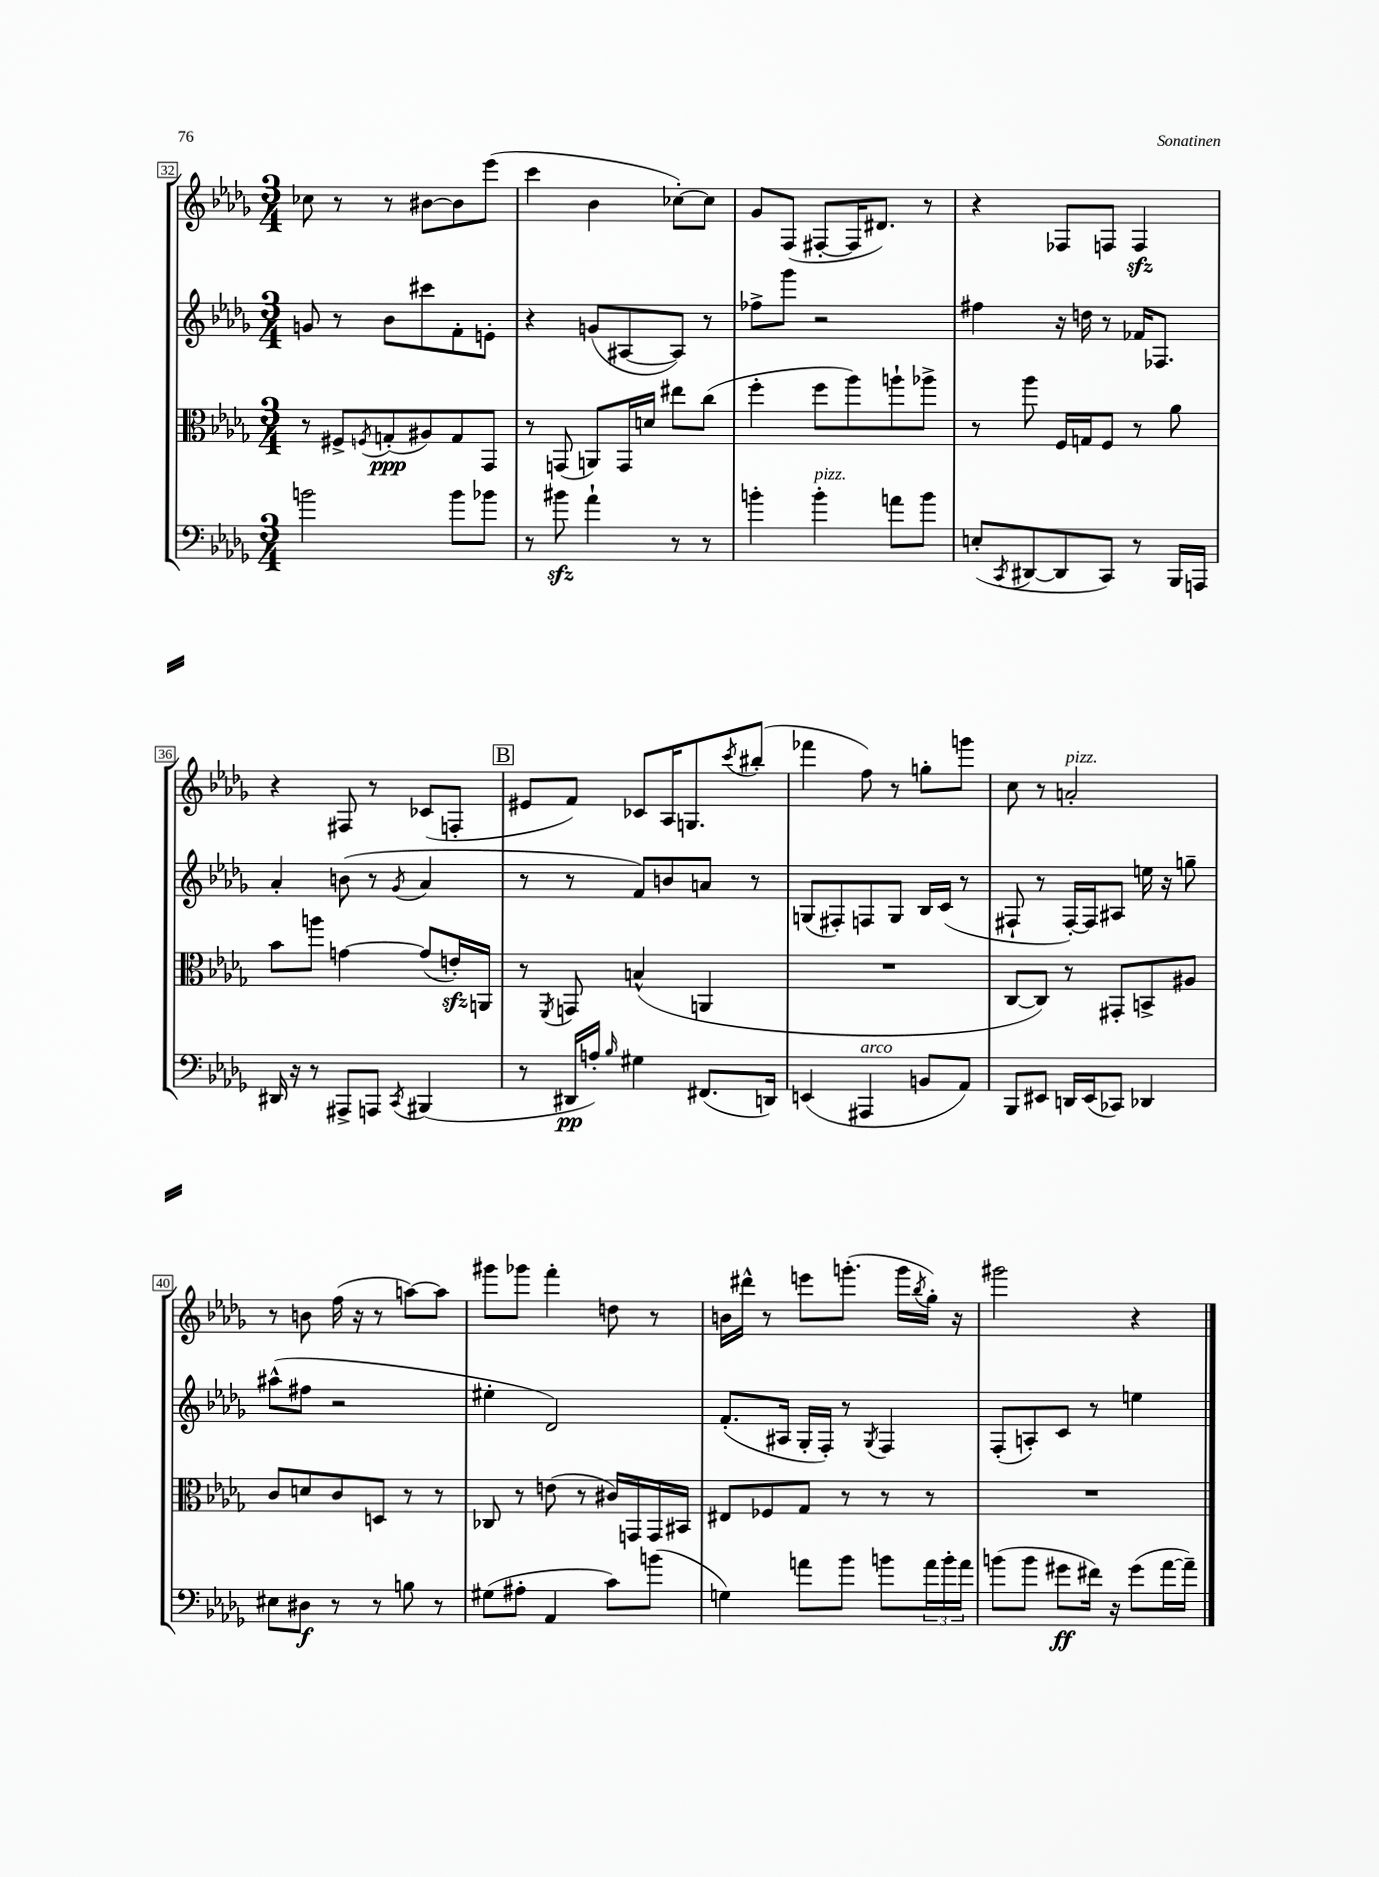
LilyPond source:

<<
\new StaffGroup <<
\new Staff = "s0" {
    \clef treble \key des \major \numericTimeSignature \time 3/4
    ces''8 r8 r8 bis'8~ bis'8 ees'''8( |
    c'''4 bes'4 ces''8~-.) ces''8 |
    ges'8 f8( fis8~-. fis16 dis'8.) r8 |
    r4 fes8 f8 f4\sfz |
    r4 fis8 r8 ces'8( f8-. |
    \mark \markup { \box "B" } eis'8 f'8) ces'8 aes16 g8. \acciaccatura { c'''8 } bis''8-.( |
    fes'''4 f''8) r8 g''8-. g'''8 |
    c''8 r8 a'2-.^\markup { \italic "pizz." } |
    r8 b'8 f''16( r16 r8 a''8~) a''8 |
    gis'''8 ges'''8 f'''4-. d''8 r8 |
    b'16 dis'''16-^ r8 e'''8 g'''8.-.( g'''16 \acciaccatura { bes''8 } ges''16-.) r16 |
    gis'''2 r4 \bar "|." |
}
\new Staff = "s1" {
    \clef treble \key des \major \numericTimeSignature \time 3/4
    g'8 r8 bes'8 cis'''8 f'8-. e'8-. |
    r4 g'8( ais8~ ais8) r8 |
    fes''8-> ges'''8 r2 |
    fis''4 r16 d''16 r8 fes'16 fes8. |
    aes'4-. b'8( r8 \acciaccatura { ges'8 } aes'4 |
    \mark \markup { \box "B" } r8 r8 f'8) b'8 a'8 r8 |
    g8( fis8-.) f8 g8 bes16 c'16( r8 |
    fis8-! r8 fis16~-.) fis16 ais8 e''16 r16 g''8-- |
    ais''8-^( fis''8 r2 |
    eis''4-. des'2) |
    f'8.-.( ais16 ges16-. f16-.) r8 \acciaccatura { ges8 } f4 |
    f8-.( a8-.) c'8 r8 e''4 \bar "|." |
}
\new Staff = "s2" {
    \clef alto \key des \major \numericTimeSignature \time 3/4
    r8 fis8-> \acciaccatura { f8 } g8-.\ppp( ais8) g8 ges,8 |
    r8 g,8( a,8) g,16 d'16 eis''8 c''8( |
    f''4-. f''8 aes''8) a''8-! aes''8-> |
    r8 aes''8 f16 g16 f8 r8 aes'8 |
    bes'8 a''8 g'4~ g'8( e'16-.\sfz) a,16 |
    \mark \markup { \box "B" } r8 \acciaccatura { f,8 } g,8 b4-^( a,4 |
    R2. |
    c8~ c8) r8 gis,8-. b,8-> ais8 |
    c'8 d'8 c'8 d8 r8 r8 |
    ces8 r8 e'8( r8 cis'16) g,16 g,16 bis,16 |
    eis8 fes8 ges8 r8 r8 r8 |
    R2. \bar "|." |
}
\new Staff = "s3" {
    \clef bass \key des \major \numericTimeSignature \time 3/4
    b'2 b'8 bes'8 |
    r8 bis'8\sfz aes'4-! r8 r8 |
    b'4-. b'4-.^\markup { \italic "pizz." } a'8 b'8 |
    e8-.( \acciaccatura { c,8 } dis,8~ dis,8 c,8) r8 bes,,16 a,,16 |
    dis,16 r16 r8 ais,,8-> a,,8 \acciaccatura { c,8 } bis,,4( |
    \mark \markup { \box "B" } r8 dis,16\pp a16-.) \grace { bes16 } gis4 fis,8.( d,16) |
    e,4( ais,,4^\markup { \italic "arco" } b,8 aes,8) |
    bes,,8 eis,8 d,16 eis,16( ces,8) des,4 |
    eis8 dis8\f r8 r8 b8 r8 |
    gis8( ais8-. aes,4 c'8) b'8( |
    g4) a'8 bes'8 b'8 \tuplet 3/2 { a'16 b'16-. a'16 } |
    b'8( b'8 gis'8\ff fis'16) r16 gis'8( aes'16~ aes'16--) \bar "|." |
}
>>
>>
\layout { \context { \Score currentBarNumber = #32 \override BarNumber.stencil = #(make-stencil-boxer 0.1 0.3 ly:text-interface::print) } }
